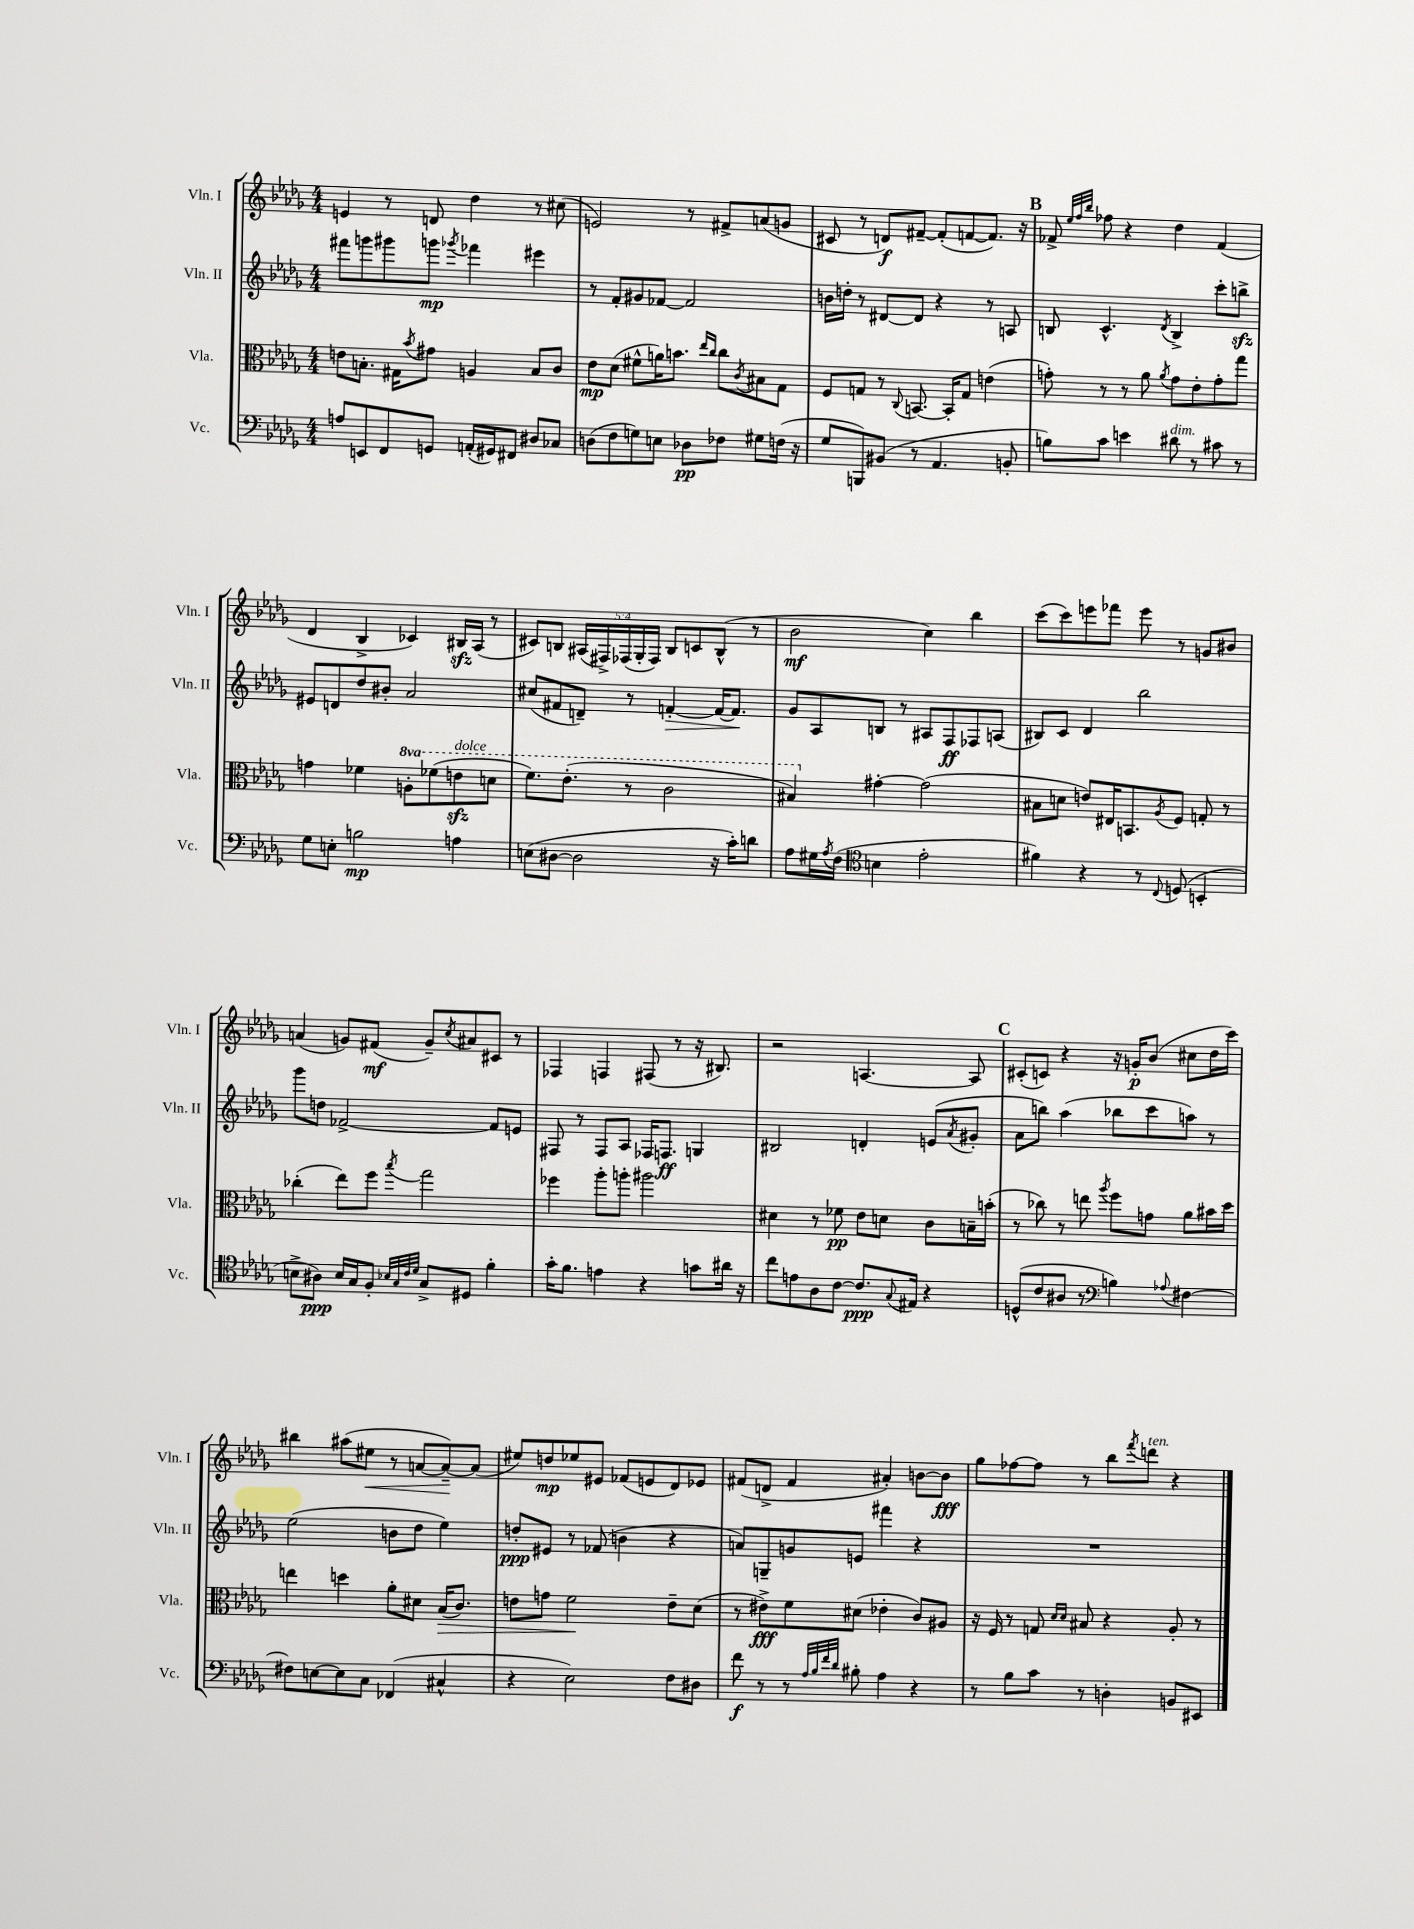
<<
\new StaffGroup <<
\new Staff = "s0" \with { instrumentName = "Vln. I" shortInstrumentName = "Vln. I" } {
    \clef treble \key des \major \numericTimeSignature \time 4/4 \override Staff.TupletNumber.text = #tuplet-number::calc-fraction-text
    e'4 r8 d'8 des''4 r8 cis''8( |
    e'2) r8 fis'8-> a'8( g'8 |
    cis'8 r8 d'8\f) fis'8~-- fis'8-.( f'8~ f'8.) r16 |
    \mark \markup { \bold "B" } fes'8-> \grace { ees''32 f''32 bes''32 } fes''8 r4 des''4 fes'4( |
    des'4 bes4-> ces'4) bis16\sfz aes16( r8 |
    cis'8) b8 \tuplet 5/4 { ais16( fis16->) fes16( ges16-. fes16) } b8 c'8 b8-^( r8 |
    bes'2\mf c''4) bes''4 |
    c'''8( c'''8) e'''8 fes'''8 e'''8 r8 g'8 bis'8 |
    a'4( g'8) fis'8\mf( g'8--) \acciaccatura { c''8 } ais'8 cis'8 r8 |
    fes4 f4 fis8( r8 r16 bis8.) |
    r2 a4.~ a8 |
    \mark \markup { \bold "C" } cis'8-.( c'8) r4 r16 g'16-.\p bes'8( cis''8 des''16 c'''16) |
    bis''4 ais''8( eis''8\< r8 a'8~ a'8~--\!) a'8( |
    eis''8) d''8\mp ees''8 eis'8 fes'8( e'8 des'8) ees'8 |
    fis'8( d'8-> fis'4 ais'4-.) b'8~ b'8\fff |
    ges''8 fes''8~ fes''8 r8 bes''8 \acciaccatura { f'''8 } d'''8^\markup { \italic "ten." } r4 \bar "|." |
}
\new Staff = "s1" \with { instrumentName = "Vln. II" shortInstrumentName = "Vln. II" } {
    \clef treble \key des \major \numericTimeSignature \time 4/4
    fis'''8 g'''8 gis'''8 g'''8\mp \acciaccatura { ges'''8 } fes'''4 eis'''4 |
    r8 f'8-. gis'8 fes'8~ fes'2 |
    b'16 d''16-. r8 dis'8~ dis'8 r4 r8 a8 |
    \mark \markup { \bold "B" } b8 c'4.-^ \acciaccatura { des'8 } b4-> c'''8-. b''8->\sfz |
    eis'8 d'8 des''8 bis'8-. aes'2 |
    cis''8( fis'8 d'8--) r8 f'4~-.\> f'16~ f'8.\! |
    ges'8 aes8 b8 r8 ais8 f8\ff fes8 a8( |
    bis8) c'8 des'4 bes''2 |
    ges'''8 d''8 fes'2~-> fes'8 e'8 |
    fis8 r8 fis8 aes8 fes16 f8.\ff g4 |
    bis2 d'4-. e'8( \acciaccatura { aes'8 } gis'8-. |
    \mark \markup { \bold "C" } aes'8 b''8) aes''4( bes''8 c'''8 a''8) r8 |
    ees''2( b'8 des''8 ees''4) |
    d''8-.\ppp eis'8 r8 fes'8( b'4 r4 |
    a'8) g8-- g'8 e'8 fis'''4 r4 |
    R1 \bar "|." |
}
\new Staff = "s2" \with { instrumentName = "Vla." shortInstrumentName = "Vla." } {
    \clef alto \key des \major \numericTimeSignature \time 4/4 \set Staff.ottavationMarkups = #ottavation-simple-ordinals
    e'8 b8.-. gis16 \acciaccatura { bes'8 } gis'8 a4 b8 c'8 |
    ees'8\mp des'8( fis'8-^ a'16) b'8. \grace { ees''16 c''16 } c''8 \acciaccatura { c'8 } bis8 ges8 |
    f8 g8 r8 \appoggiatura { c8 } b,8.~ b,16-. g8 e'4( |
    \mark \markup { \bold "B" } g'8-.) r8 r8 aes'8 \acciaccatura { aes'8 } g'8 ees'8-. g'8-. ges''8 |
    g'4 fes'4 \ottava #1 a'8-. fes''8( e''8\sfz^\markup { \italic "dolce" } d''8 |
    f''8.) ees''8.-.( r8 c''2 |
    bis'4) \ottava #0 gis'4~-. gis'2( |
    bis8 d'8 e'8) eis16 b,8. \acciaccatura { aes8 } f8 g8-. r8 |
    ces''4-.( ees''8) f''8 \acciaccatura { bes''8 } ges''2 |
    fes''4 aes''8-. a''8-. ais''2 |
    dis'4 r8 fes'8\pp ees'8 d'8 c'8 b16-- b'16-.( |
    \mark \markup { \bold "C" } r8 ces''8) r8 e''8 \acciaccatura { aes''8 } f''8 g'8 aes'8 bis'16 des''16 |
    e''4 d''4 aes'8-. dis'8 bes16\>( c'8.) |
    e'8 g'8 f'2\! e'8-- des'8( |
    r8 eis'8->\fff) f'8 dis'8( ees'4-. c'8) ais8 |
    r16 f16 r8 g8 \grace { des'16 des'16 } bis8 r4 aes8-. r8 \bar "|." |
}
\new Staff = "s3" \with { instrumentName = "Vc." shortInstrumentName = "Vc." } {
    \clef bass \key des \major \numericTimeSignature \time 4/4
    a8 e,8 f,8 g,8 a,16-.( gis,16) fis,8 dis8 ces8 |
    d8( f8 g8) e8 des8\pp fes8 gis8 f16( r16 |
    ges8 b,,8) bis,8( r8 aes,4. b,8-. |
    \mark \markup { \bold "B" } b8) c'8 e'4 dis'8^\markup { \italic "dim." } r8 cis'8 r8 |
    ges8 e8-. b2\mp a4 |
    e8( dis8~ dis2 r16 c'16-.) d'8 |
    aes8 gis16 \acciaccatura { aes8 } f16( \clef tenor b4 ees'2-. |
    fis'4) r4 r8 \appoggiatura { c8 } d8( b,4-. |
    b8-> ais8\ppp) b16 ges16 f8-. \grace { bes32 ges32 c'32 des'32 } ges8-> dis8 f'4-. |
    ges'16-. f'8. e'4 r4 g'8 ais'16 r16 |
    c''8 e'8 aes8 c'8~ c'8.\ppp \appoggiatura { ges8 } eis16 r4 |
    \mark \markup { \bold "C" } d8-^( c'8 ais8 r8 \clef bass b4) \appoggiatura { aes8 } fis4~ |
    fis8 e8~ e8 c8 fes,4( cis4-^ |
    r4 ees2) f8 dis8 |
    f'8\f r8 r8 \grace { aes32 bes32 f'32 des'32 } bis8-. aes4 r4 |
    r8 bes8 c'8 r8 d4-. b,8 eis,8 \bar "|." |
}
>>
>>
\layout { \context { \Score \remove "Bar_number_engraver" } }
